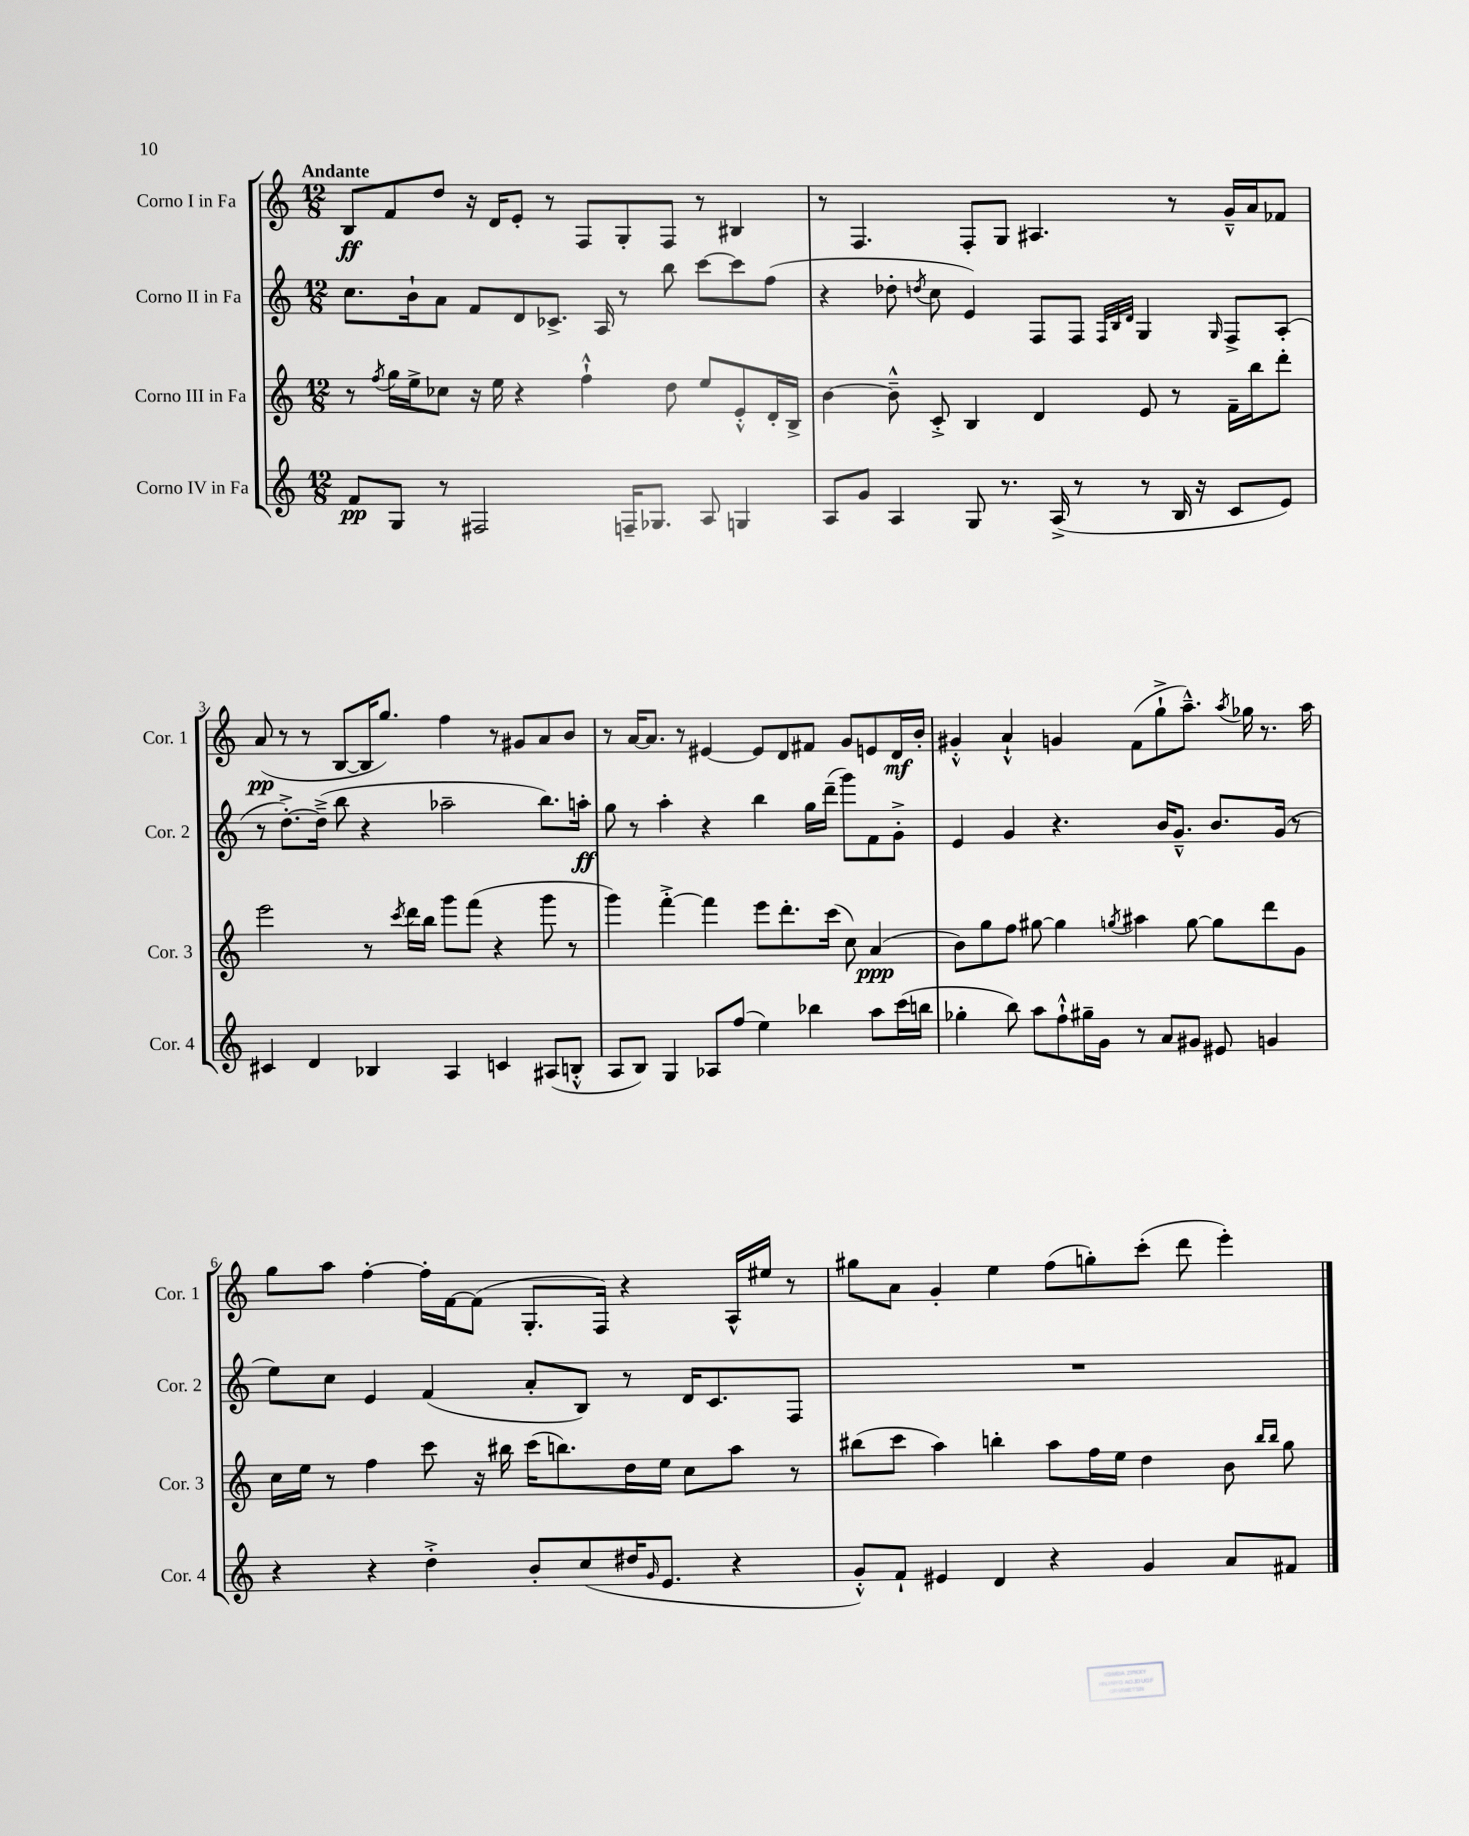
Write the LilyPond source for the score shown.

<<
\new StaffGroup <<
\new Staff = "s0" \with { instrumentName = "Corno I in Fa" shortInstrumentName = "Cor. 1" } {
    \clef treble \key c \major \numericTimeSignature \time 12/8 \tempo "Andante"
    b8\ff f'8 d''8 r16 d'16 e'8-. r8 f8 g8-. f8 r8 bis4 |
    r8 f4. f8-. g8 ais4. r8 g'16---^ a'16 fes'8 |
    a'8\pp( r8 r8 b8~ b16 g''8.) f''4 r8 gis'8 a'8 b'8 |
    r8 a'16~ a'8. r8 eis'4~ eis'8 d'8 fis'8 g'8 e'8 d'16\mf b'16-. |
    gis'4-.-^ a'4-!-^ g'4 f'8( g''8-!-> a''8.---^) \acciaccatura { a''8 } ges''16 r8. a''16 |
    g''8 a''8 f''4~-. f''16-. f'16~ f'8( g8.-. f16) r4 a16-^ eis''16 r8 |
    gis''8 a'8 g'4-. e''4 f''8( g''8-.) c'''8-.( d'''8 e'''4-.) \bar "|." |
}
\new Staff = "s1" \with { instrumentName = "Corno II in Fa" shortInstrumentName = "Cor. 2" } {
    \clef treble \key c \major \numericTimeSignature \time 12/8
    c''8. b'16-! a'8 f'8 d'8 ces'8.-> a16 r8 b''8 c'''8~ c'''8 f''8( |
    r4 des''8-. \acciaccatura { d''8 } c''8 e'4) f8 f8 \grace { f32 b32 d'32 } g4 \grace { g16 } f8-> a8-.( |
    r8 d''8.~-.->) d''16--->( b''8 r4 aes''2-- b''8.) a''16-.\ff |
    g''8 r8 a''4-. r4 b''4 g''16 d'''16--( g'''8) f'8 g'8-.-> |
    e'4 g'4 r4. b'16 g'8.---^ b'8. g'16( r8 |
    e''8) c''8 e'4 f'4( a'8-. b8) r8 d'16 c'8. f8 |
    R1. \bar "|." |
}
\new Staff = "s2" \with { instrumentName = "Corno III in Fa" shortInstrumentName = "Cor. 3" } {
    \clef treble \key c \major \numericTimeSignature \time 12/8
    r8 \acciaccatura { f''8 } g''16 e''16-> ces''8 r16 e''16 r4 f''4-!-^ d''8 e''8 e'8-.-^ d'16-. b16-> |
    b'4~ b'8---^ c'8-.-> b4 d'4 e'8 r8 f'16-- b''16 d'''8-. |
    e'''2 r8 \acciaccatura { c'''8 } d'''16 b''16 g'''8 f'''8( r4 g'''8 r8 |
    g'''4) f'''4~-.-> f'''4 e'''8 d'''8.-. c'''16( c''8) a'4\ppp( |
    b'8) g''8 f''8 gis''8~ gis''4 \acciaccatura { g''8 } ais''4 g''8~ g''8 d'''8 g'8 |
    c''16 e''16 r8 f''4 c'''8 r16 bis''16 c'''16( b''8.) d''16 e''16 c''8 a''8 r8 |
    bis''8( c'''8 a''4) b''4-. a''8 f''16 e''16 d''4 b'8 \grace { b''16 b''16 } g''8 \bar "|." |
}
\new Staff = "s3" \with { instrumentName = "Corno IV in Fa" shortInstrumentName = "Cor. 4" } {
    \clef treble \key c \major \numericTimeSignature \time 12/8
    f'8\pp g8 r8 fis2 f16-- ges8. a8 g4 |
    a8 g'8 a4 g8 r8. a16->( r8 r8 b16 r16 c'8 e'8) |
    cis'4 d'4 bes4 a4 c'4 ais8( b8-.-^ |
    a8 b8) g4 aes8 f''8( e''4) bes''4 a''8 c'''16( b''16 |
    ges''4-. b''8) a''8 f''8-!-^ gis''16-- g'16 r8 a'8 gis'8 eis'8 g'4 |
    r4 r4 d''4-.-> b'8-. c''8( dis''16 \grace { g'16 } e'8. r4 |
    g'8-.-^) f'8-! eis'4 d'4 r4 g'4 a'8 fis'8 \bar "|." |
}
>>
>>
